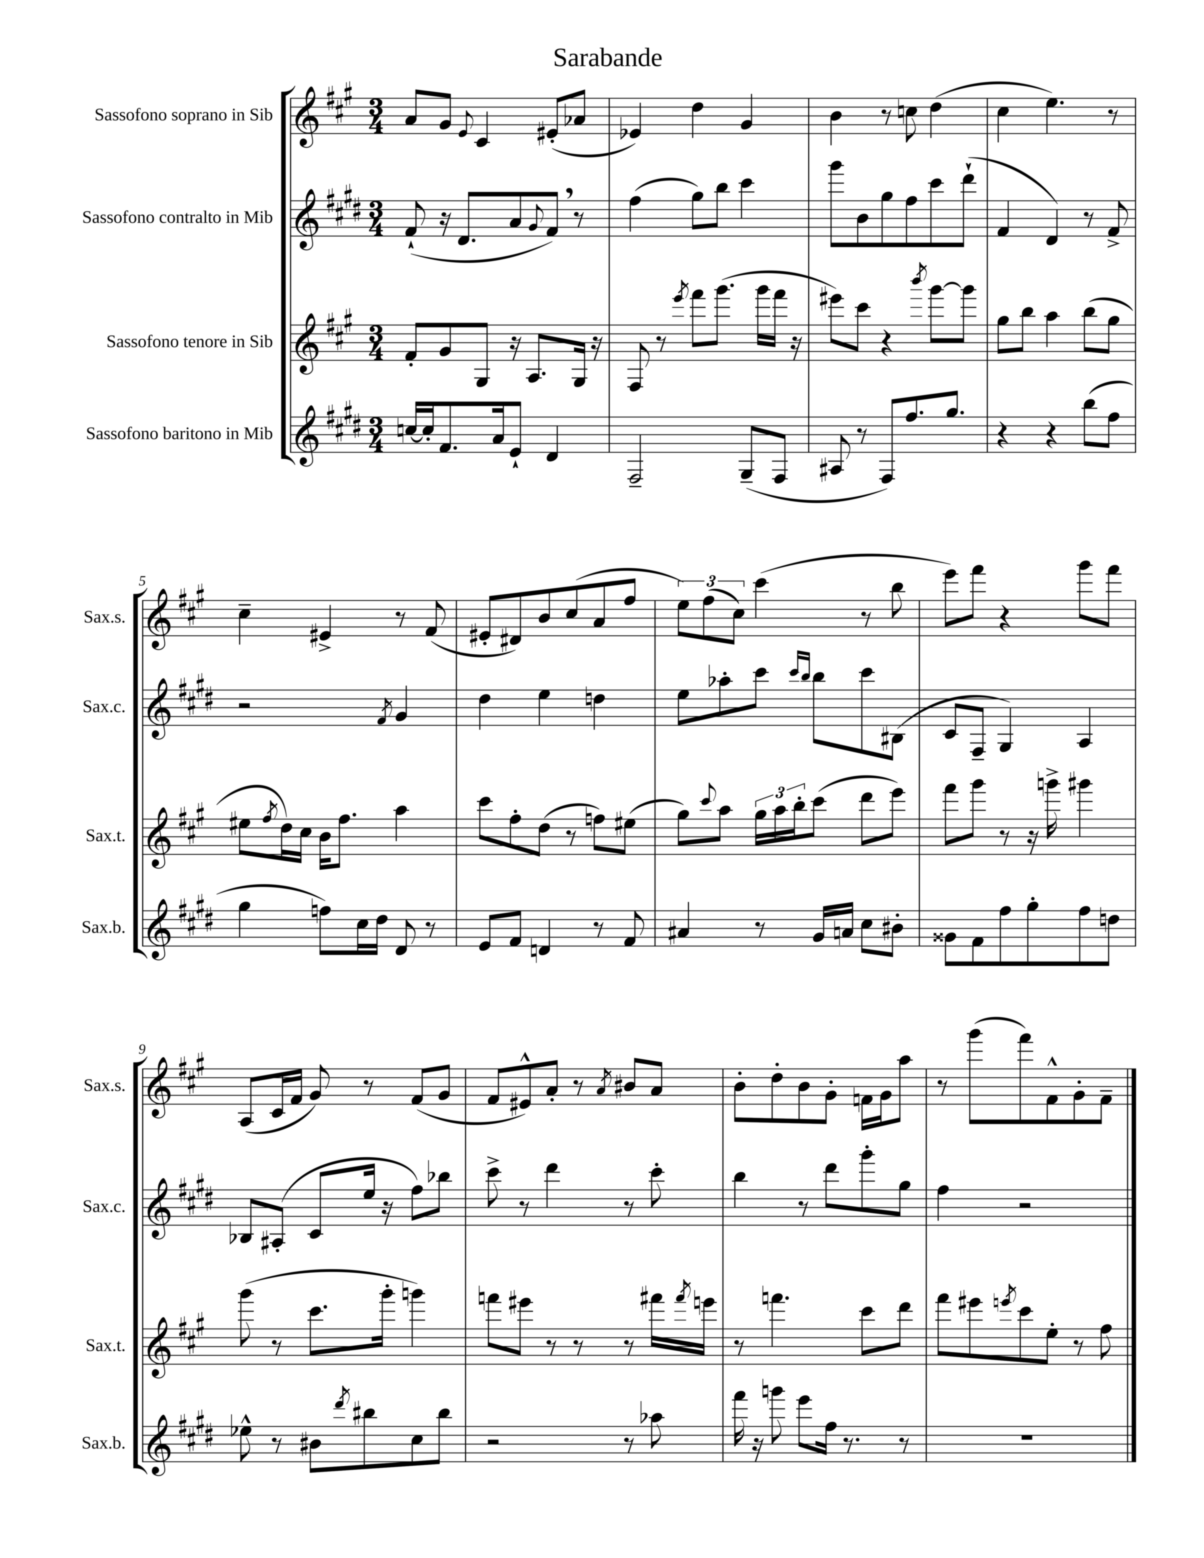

**kern	**kern	**kern	**kern
*staff4	*staff3	*staff2	*staff1
*clefG2	*clefG2	*clefG2	*clefG2
*k[f#c#g#d#]	*k[f#c#g#]	*k[f#c#g#d#]	*k[f#c#g#]
*M3/4	*M3/4	*M3/4	*M3/4
[16cc/LL	8f#'/L	(8f#`/	8a/L
16cc'/]J	.	.	.
8.f#/	8g#/	16r	8g#/J
.	.	8.d#/L	.
.	.	.	8qqe/
.	8G#/J	.	4c#/
16a/k	.	.	.
8e`/J	16r	8a/	.
.	8.A/L	.	.
.	.	8qqg#/	.
4d#/	.	8f#/J)	(8e#'/L
.	16G#/Jk	8r	8a-/J
.	16r	.	.
=	=	=	=
2F#~/	8F#/	(4ff#\	4e-/)
.	8r	.	.
.	8qeee/	.	.
.	8fff#\L	8gg#\L)	4dd\
.	(8.ggg#\J	8bb\J	.
(8G#~/L	.	4ccc#\	4g#/
.	16ggg#\LL	.	.
8F#/J	16fff#\JJ	.	.
.	16r	.	.
=	=	=	=
8A#/	8eee#\L)	8ggg#\L	4b\
8r	8ccc#\J	8b\	.
8F#/L)	4r	8gg#\	8r
8.ff#/	.	8ff#\	8cc\
.	8qbbb/	.	.
.	[8ggg#\L	8ccc#\	(4dd\
8.gg#/J	.	.	.
.	8ggg#\]J	(8ddd#`\J	.
=	=	=	=
4r	8gg#\L	4f#/	4cc#\
.	8bb\J	.	.
4r	4aa\	4d#/)	4.ee\)
(8bb\L	(8bb\L	8r	.
8ff#\J	8gg#\J	8f#^/	8r
=	=	=	=
4gg#\	8ee#\L	2r	4cc#~\
.	8qff#/	.	.
.	16dd\L)	.	.
.	16cc#\JJ	.	.
8ff\L)	16b\LK	.	4e#^/
.	8.ff#\J	.	.
16cc#\L	.	.	.
16dd#\JJ	.	.	.
.	.	8qf#/	.
8d#/	4aa\	4g#/	8r
8r	.	.	(8f#/
=	=	=	=
8e/L	8ccc#\L	4dd#\	8e#'/L
8f#/J	8ff#'\	.	8d#/)
4d/	(8dd\J	4ee\	8b/
.	8r	.	(8cc#/
8r	8ff\L)	4dd\	8a/
8f#/	(8ee#\J	.	8ff#/J
=	=	=	=
4a#/	8gg#\L)	8ee\L	12ee\L)
.	.	.	(12ff#\
.	8qqccc#/	.	.
.	8aa\J	8aa-'\	.
.	.	.	12cc#\J)
8r	24gg#\LL	8ccc#\J	(4ccc#\
.	24aa\	.	.
.	24bb'\J	.	.
.	.	16qqccc#/LL	.
.	.	16qqbb/JJ	.
16g#/LL	(8ccc#\J	8bb\L	.
16a/JJ	.	.	.
8cc#\L	8ddd\L	8ccc#\	8r
8b#'\J	8eee\J)	(8B#\J	8bb\
=	=	=	=
8g##\L	8fff#\L	8c#/L	8eee\L)
8f#\	8ggg#\J	8F#~/J	8fff#\J
8ff#\	8r	4G#/)	4r
8gg#'\	16r	.	.
.	16ggg^\	.	.
8ff#\	4ggg#\	4A/	8ggg#\L
8dd\J	.	.	8fff#\J
=	=	=	=
8ee-^^\	(8ggg#\	8B-/L	(8A/L
8r	8r	(8A#'/J	16c#/L
.	.	.	16f#/JJ
8b#\L	8.ccc#\L	8c#/L	8g#/)
8qddd#/	.	.	.
8bb#\	.	16ee/Jk	8r
.	16ggg#'\Jk	16r	.
8cc#\	4ggg\)	8ff#\L)	(8f#/L
8bb#\J	.	8bb-\J	8g#/J
=	=	=	=
2r	8fff\L	8ccc#^\	8f#/L
.	8eee#\J	8r	8e#^^/)
.	8r	4ddd#\	8a'/J
.	8r	.	8r
.	.	.	8qa/
8r	8r	8r	8b#/L
8aa-\	16fff#\LL	8ccc#'\	8a/J
.	8qfff#/	.	.
.	16eee\JJ	.	.
=	=	=	=
16fff#\	8r	4bb\	8b'\L
16r	.	.	.
8ggg\	4.fff\	.	8dd'\
8eee\L	.	8r	8b\
16ff#\Jk	.	8ddd#\L	8g#'\J
8.r	.	.	.
.	8ccc#\L	8ggg#'\	16f\LL
.	.	.	16g#\J
8r	8ddd\J	8gg#\J	8aa\J
=	=	=	=
2.r	8fff#\L	4ff#\	8r
.	8eee#\	.	(8ggg#\L
.	8qeee/	.	.
.	8ccc#\	2r	8fff#\)
.	8ee'\J	.	8f#^^\
.	8r	.	8g#'\
.	8ff#\	.	8f#~\J
==	==	==	==
*-	*-	*-	*-
